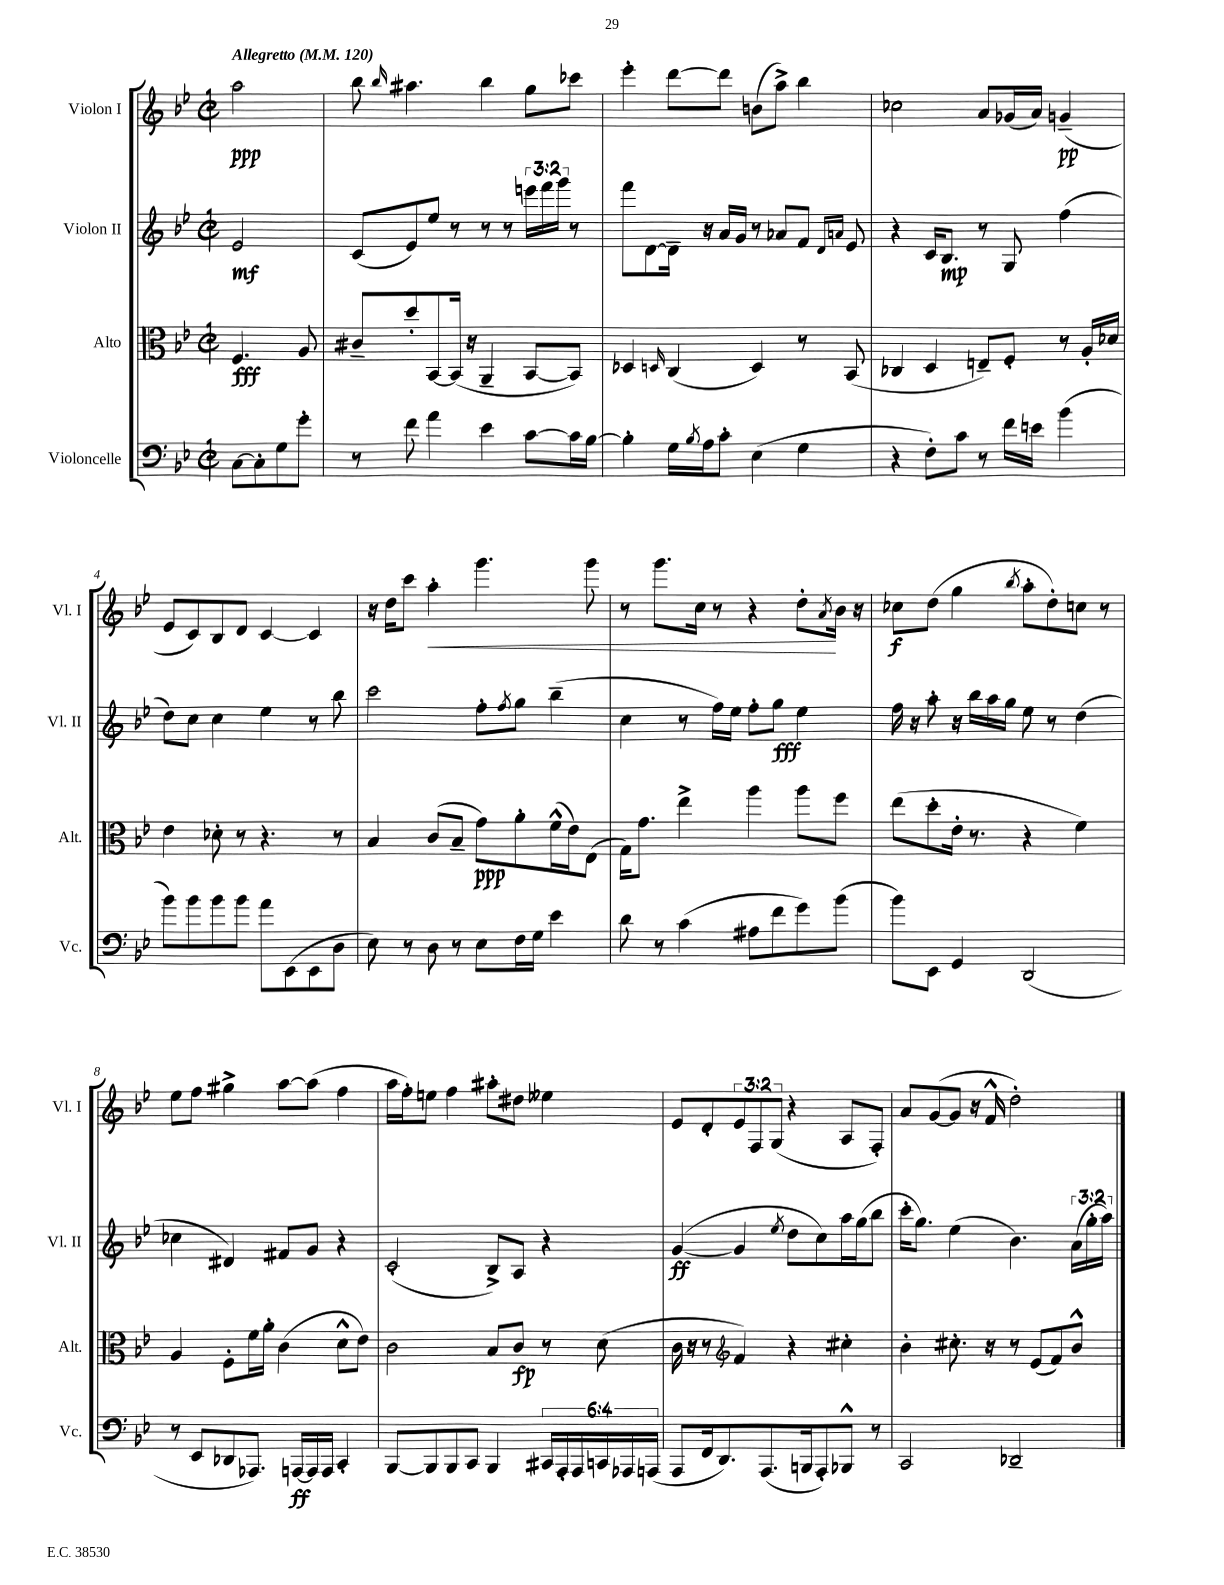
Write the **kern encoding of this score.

**kern	**dynam	**kern	**dynam	**kern	**dynam	**kern	**dynam
*part4	*part4	*part3	*part3	*part2	*part2	*part1	*part1
*staff4	*staff4	*staff3	*staff3	*staff2	*staff2	*staff1	*staff1
*I"Violoncelle	*	*I"Alto	*	*I"Violon II	*	*I"Violon I	*
*I'Vc.	*	*I'Alt.	*	*I'Vl. II	*	*I'Vl. I	*
*clefF4	*	*clefC3	*	*clefG2	*	*clefG2	*
*k[b-e-]	*	*k[b-e-]	*	*k[b-e-]	*	*k[b-e-]	*
*M2/2	*	*M2/2	*	*M2/2	*	*M2/2	*
*met(c|)	*	*met(c|)	*	*met(c|)	*	*met(c|)	*
*MM120	*	*MM120	*	*MM120	*	*MM120	*
=	=	=	=	=	=	=	=
!	!	!	!	!	!	!LO:TX:a:B:t=Allegretto	!
[8C\L	.	4.F/	fff	2e-/	mf	2aa\	ppp
8C'\]	.	.	.	.	.	.	.
8G\	.	.	.	.	.	.	.
8g'\J	.	8A/	.	.	.	.	.
=1	=1	=1	=1	=1	=1	=1	=1
8r	.	8c#X~/L	.	(8c/L	.	8bb-\	.
.	.	.	.	.	.	16qqbb-/	.
8f\	.	8dd'/	.	8e-/)	.	4.aa#X\	.
4a\	.	[8BB-/	.	8ee-/J	.	.	.
.	.	(16BB-/Jk]	.	8r	.	.	.
.	.	16r	.	.	.	.	.
4e-\	.	4AA~/	.	8r	.	4bb-\	.
.	.	.	.	8r	.	.	.
[8c\L	.	[8BB-/L	.	24eeen\LL	.	8gg\L	.
.	.	.	.	24fff\	.	.	.
.	.	.	.	24ggg\JJ	.	.	.
16c\L]	.	8BB-/J])	.	8r	.	8ccc-X\J	.
[16B-\JJ	.	.	.	.	.	.	.
=2	=2	=2	=2	=2	=2	=2	=2
4B-'\]	.	4D-X/	.	8fff\L	.	4eee-'\	.
.	.	.	.	[8d\	.	.	.
.	.	16qqDn/	.	.	.	.	.
16G\LL	.	(4C/	.	16d~\Jk]	.	[8ddd\L	.
8qB-/	.	.	.	.	.	.	.
16A\J	.	.	.	16r	.	.	.
8c'\J	.	.	.	16a/LL	.	8ddd\J]	.
.	.	.	.	16g/JJ	.	.	.
(4E-\	.	4D/)	.	8r	.	(8bn\L	.
.	.	.	.	8a-X/L	.	8aa^\J)	.
4G\	.	8r	.	8f/J	.	4bb-\	.
.	.	.	.	16qqd/LL	.	.	.
.	.	.	.	16qqan/JJ	.	.	.
.	.	(8BB-/	.	8e-/	.	.	.
=3	=3	=3	=3	=3	=3	=3	=3
4r	.	4C-X/	.	4r	.	2cc-X\	.
8F'\L)	.	4D/	.	16c/KL	.	.	.
.	.	.	.	8.B-/J	mp	.	.
8c\J	.	.	.	.	.	.	.
8r	.	8En~/L)	.	8r	.	8a/L	.
16f\LL	.	8F'/J	.	8G/	.	(16g-X/L	.
16en\JJ	.	.	.	.	.	16a/JJ)	.
(4b-\	.	8r	.	(4ff\	.	(4gn~/	pp
.	.	16A'/LL	.	.	.	.	.
.	.	16d-X/JJ	.	.	.	.	.
!!LO:LB:g=z
=4	=4	=4	=4	=4	=4	=4	=4
8b-\L)	.	4e-\	.	8dd\L)	.	8e-/L	.
8b-\	.	.	.	8cc\J	.	8c/)	.
8b-\	.	8d-X'\	.	4cc\	.	8B-/	.
8b-\J	.	8r	.	.	.	8d/J	.
8a\L	.	4.r	.	4ee-\	.	[4c/	.
(8EE-\	.	.	.	.	.	.	.
8EE-\	.	.	.	8r	.	4c/]	.
8D\J	.	8r	.	8bb-\	.	.	.
=5	=5	=5	=5	=5	=5	=5	=5
8E-\)	.	4B-/	.	2ccc\	.	16r	.
.	.	.	.	.	.	16dd\KL	.
8r	.	.	.	.	.	8ccc\J	.
!	!	!	!	!	!	!	!LO:HP:b
8D\	.	(8c/L	.	.	.	4aa'\	<
8r	.	8B-~/J	.	.	.	.	.
8E-\L	.	8g\L)	ppp	8ff'\L	.	4.ggg\	.
.	.	.	.	8qff/	.	.	.
16F\L	.	8a'\	.	8gg\J	.	.	.
16G\JJ	.	.	.	.	.	.	.
4e-\	.	(16f^^\L	.	(4bb-~\	.	.	.
.	.	16e-\J)	.	.	.	.	.
.	.	(8E-\J	.	.	.	8ggg\	.
=6	=6	=6	=6	=6	=6	=6	=6
8d\	.	16G\KL)	.	4cc\	.	8r	.
.	.	8.g\J	.	.	.	.	.
8r	.	.	.	.	.	8.ggg\L	.
(4c\	.	4ee-^\	.	8r	.	.	.
.	.	.	.	.	.	16cc\Jk	.
.	.	.	.	16ff\LL)	.	8r	.
.	.	.	.	16ee-\JJ	.	.	.
8A#X\L	.	4aa\	.	8ff'\L	.	4r	.
8f\	.	.	.	8gg\J	fff	.	.
8g\)	.	8aa\L	.	4ee-\	.	8dd'\L	.
.	.	.	.	.	.	8qa/	.
(8b-\J	.	8ff\J	.	.	.	16b-\Jk	[
.	.	.	.	.	.	16r	.
=7	=7	=7	=7	=7	=7	=7	=7
8b-\L)	.	(8ee-\L	.	16ff\	.	8cc-X\L	f
.	.	.	.	16r	.	.	.
8EE-\J	.	8dd'\	.	8aa'\	.	(8dd\J	.
4GG/	.	16e-'\Jk	.	16r	.	4gg\	.
.	.	8.r	.	16bb-\LL	.	.	.
.	.	.	.	16aa\	.	.	.
.	.	.	.	16gg\JJ	.	.	.
.	.	.	.	.	.	8qbb-/	.
(2DD/	.	4r	.	8ee-\	.	8aa'\L	.
.	.	.	.	8r	.	8dd'\)	.
.	.	4f\)	.	(4dd\	.	8ccn\J	.
.	.	.	.	.	.	8r	.
!!LO:LB:g=z
=8	=8	=8	=8	=8	=8	=8	=8
8r	.	4A/	.	4cc-X\	.	8ee-\L	.
8EE-/L	.	.	.	.	.	8ff\J	.
8DD-X/	.	8F'\L	.	4d#X/)	.	4gg#X^\	.
8.AAA-X/J)	.	16f\L	.	.	.	.	.
.	.	16a'\JJ	.	.	.	.	.
.	.	(4c\	.	8f#X/L	.	[8aa\L	.
[16AAAn/LL	ff	.	.	.	.	.	.
16AAA/]	.	.	.	8g/J	.	(8aa\J]	.
16AAA/JJ	.	.	.	.	.	.	.
4CC'/	.	8d^^\L	.	4r	.	4ff\	.
.	.	8e-\J)	.	.	.	.	.
=9	=9	=9	=9	=9	=9	=9	=9
[8BBB-/L	.	2c\	.	(2c'/	.	16aa\LL	.
.	.	.	.	.	.	16ff'\J)	.
8BBB-/]	.	.	.	.	.	8een\J	.
8BBB-/	.	.	.	.	.	4ff\	.
8CC/J	.	.	.	.	.	.	.
4BBB-/	.	8B-/L	.	8B-^/L)	.	8aa#X'\L	.
.	.	8c/J	fp	8A/J	.	8dd#X\J	.
24CC#X/LL	.	8r	.	4r	.	4ee--X\	.
24AAA'/	.	.	.	.	.	.	.
24AAA/	.	.	.	.	.	.	.
24CCn/	.	(8d\	.	.	.	.	.
24AAA-X/	.	.	.	.	.	.	.
(24AAAn/JJ	.	.	.	.	.	.	.
=10	=10	=10	=10	=10	=10	=10	=10
8AAA/L	.	16c\	.	([4g/	ff	8e-/L	.
.	.	16r	.	.	.	.	.
16FF/k	.	8r	.	.	.	8d'/	.
8.DD/)	.	.	.	.	.	.	.
*	*	*clefG2	*	*	*	*	*
.	.	4f/)	.	4g/]	.	12e-/	.
.	.	.	.	.	.	12F/	.
(8.AAA/	.	.	.	.	.	.	.
.	.	.	.	.	.	(12G/J	.
.	.	.	.	8qee-/	.	.	.
.	.	4r	.	8dd\L	.	4r	.
16BBBn/k	.	.	.	.	.	.	.
8AAA'/)	.	.	.	8cc\)	.	.	.
8BBB-X^^/J	.	4cc#X'\	.	16aa\L	.	8A/L	.
.	.	.	.	(16gg\J	.	.	.
8r	.	.	.	8bb-\J	.	8F'/J)	.
=11	=11	=11	=11	=11	=11	=11	=11
2CC/	.	4b-'\	.	16ccc'\KL	.	8a/L	.
.	.	.	.	8.gg\J)	.	.	.
.	.	.	.	.	.	([8g/	.
.	.	8.cc#X'\	.	(4ee-\	.	8g/J]	.
.	.	.	.	.	.	16r	.
.	.	16r	.	.	.	16f^^/	.
2DD-X~/	.	8r	.	4.b-\)	.	2dd'\)	.
.	.	(8e-/L	.	.	.	.	.
.	.	8f/)	.	.	.	.	.
.	.	8b-^^/J	.	(24a\LL	.	.	.
.	.	.	.	24gg'\	.	.	.
.	.	.	.	24aa\JJ)	.	.	.
==	==	==	==	==	==	==	==
*-	*-	*-	*-	*-	*-	*-	*-
